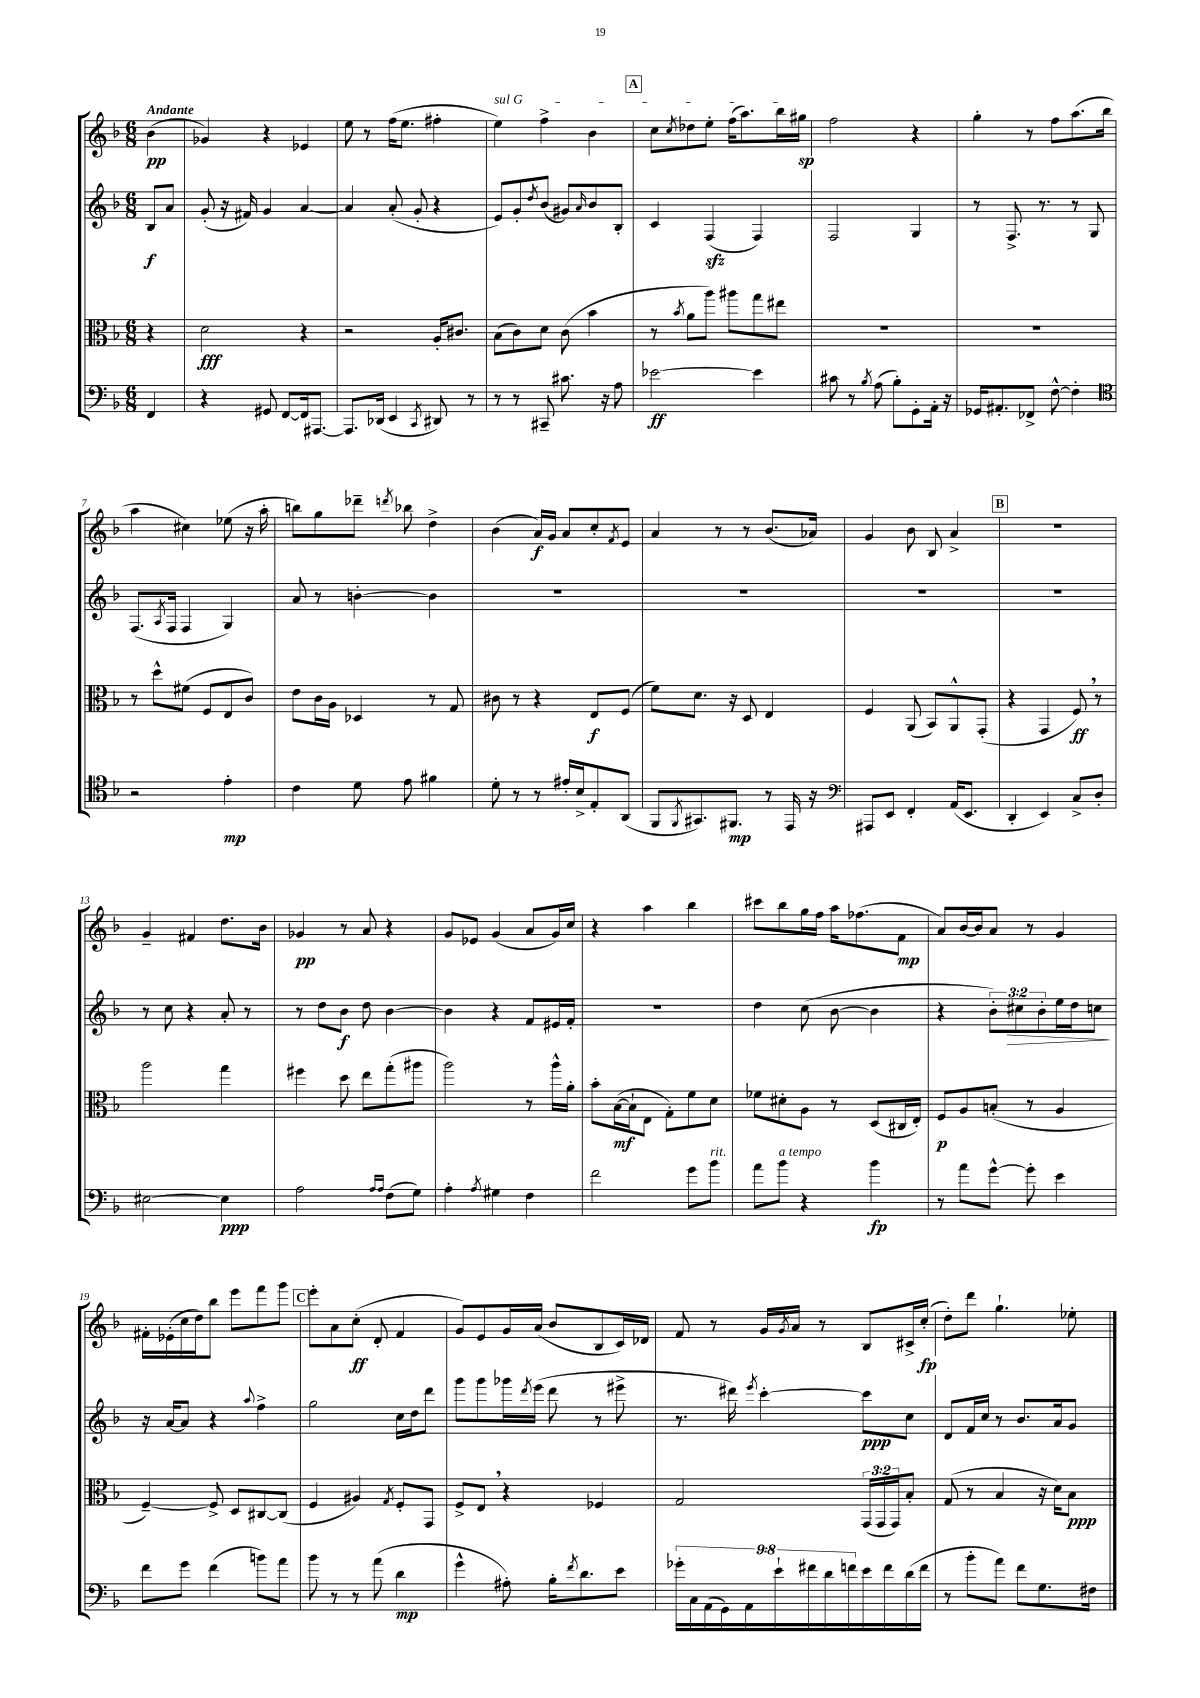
<<
\new StaffGroup <<
\new Staff = "s0" {
    \clef treble \key f \major \numericTimeSignature \time 6/8 \partial 4 \tempo "Andante"
    bes'4\pp( |
    ges'4) r4 ees'4 |
    e''8 r8 f''16( e''8. fis''4-. |
    \once \override TextSpanner.bound-details.left.text = \markup { \italic "sul G" } e''4\startTextSpan) f''4-> bes'4 |
    \mark \markup { \box "A" } c''8 \acciaccatura { c''8 } des''8 e''8-. f''16( a''8.) bes''16 gis''16\sp\stopTextSpan |
    f''2 r4 |
    g''4-. r8 f''8 a''8.( bes''16 |
    a''4 cis''4) ees''8( r16 a''16-. |
    b''8) g''8 des'''8-- \acciaccatura { d'''8 } bes''8 d''4-> |
    bes'4( a'16\f) g'16 a'8 c''8-. \acciaccatura { f'8 } e'8 |
    a'4 r8 r8 bes'8.( aes'16) |
    g'4 bes'8 bes8 a'4-> |
    \mark \markup { \box "B" } R2. |
    g'4-- fis'4 d''8. bes'16 |
    ges'4\pp r8 a'8 r4 |
    g'8 ees'8 g'4( a'8 g'16) c''16 |
    r4 a''4 bes''4 |
    cis'''8 bes''8 g''16 f''16 a''16 fes''8.( f'8\mp |
    a'8) bes'16~ bes'16 a'8 r8 g'4 |
    fis'16-. ees'16-.( c''16 d''16) bes''8 e'''8 f'''8 g'''8 |
    \mark \markup { \box "C" } e'''8-. a'8 c''8-.\ff( d'8-. f'4 |
    g'8) e'8 g'16 a'16( bes'8 bes8 c'16) des'16 |
    f'8 r8 g'16 \acciaccatura { g'8 } a'16 r8 bes8 cis'16-> c''16-.\fp( |
    d''8-.) d'''8 g''4.-! ees''8-. \bar "|." |
}
\new Staff = "s1" {
    \clef treble \key f \major \numericTimeSignature \time 6/8 \override Staff.TupletNumber.text = #tuplet-number::calc-fraction-text \partial 4
    bes8\f a'8 |
    g'8-.( r16 fis'16) g'4 a'4~ |
    a'4 a'8-.( g'8-. r4 |
    e'8) g'8-. \acciaccatura { d''8 } bes'8( gis'8) \grace { a'16 } bes'8 bes8-. |
    \mark \markup { \box "A" } c'4 f4\sfz( f4) |
    f2 g4 |
    r8 f8.-> r8. r8 g8 |
    f8.( \acciaccatura { a8 } f16 f4 g4) |
    a'8 r8 b'4~-. b'4 |
    R2. |
    R2. |
    R2. |
    \mark \markup { \box "B" } R2. |
    r8 c''8 r4 a'8-. r8 |
    r8 d''8 bes'8\f d''8 bes'4~ |
    bes'4 r4 f'8 eis'16 f'16-. |
    R2. |
    d''4 c''8( bes'8~ bes'4 |
    r4 \tuplet 3/2 { bes'8-.) cis''8\> bes'8-. } e''16 d''16 c''8\! |
    r16 a'16~ a'8 r4 \appoggiatura { a''8 } f''4-> |
    \mark \markup { \box "C" } g''2 c''16 d''16 d'''8 |
    g'''8 g'''8 ges'''16 \acciaccatura { d'''8 } e'''16( d'''8 r8 eis'''8-> |
    r8. dis'''16) \acciaccatura { e'''8 } c'''4~-. c'''8\ppp c''8 |
    d'8 f'16 c''16 r8 bes'8. a'16 g'8 \bar "|." |
}
\new Staff = "s2" {
    \clef alto \key f \major \numericTimeSignature \time 6/8 \override Staff.TupletNumber.text = #tuplet-number::calc-fraction-text \partial 4
    r4 |
    d'2\fff r4 |
    r2 a16-. cis'8. |
    bes8( c'8) d'8 c'8( bes'4 |
    \mark \markup { \box "A" } r8 \acciaccatura { bes'8 } a'8 a''8) ais''8 g''8 eis''8 |
    R2. |
    R2. |
    r8 d''8-^ fis'8( f8 e8 c'8) |
    e'8 c'16 a16 des4 r8 g8 |
    cis'8 r8 r4 e8\f f8( |
    f'8) d'8. r16 d8 e4 |
    f4 a,8( bes,8) a,8-^ g,8-.( |
    \mark \markup { \box "B" } r4 g,4 f8\ff) \breathe r8 |
    a''2 g''4 |
    fis''4 d''8 e''8 g''8-.( ais''8 |
    a''2) r8 a''16-^ a'16-. |
    bes'8-. bes16~\mf( bes16-! e8 g8-.) f'8 d'8 |
    fes'8 dis'8-. a8 r8 d8( cis16 e16-.) |
    f8\p a8 b8-.( r8 a4 |
    f4~--) f8-> d8 cis8~ cis8( |
    \mark \markup { \box "C" } f4 ais4) \acciaccatura { g8 } f8-. g,8 |
    f8-> e8 \breathe r4 fes4 |
    g2 \tuplet 3/2 { g,16( g,16 g,16) } bes8-. |
    g8( r8 bes4 r16 d'16) bes8\ppp \bar "|." |
}
\new Staff = "s3" {
    \clef bass \key f \major \numericTimeSignature \time 6/8 \override Staff.TupletNumber.text = #tuplet-number::calc-fraction-text \partial 4
    f,4 |
    r4 gis,8 f,8~ f,16 ais,,8.~ |
    ais,,8. des,16( e,4 \acciaccatura { c,8 } dis,8) r8 |
    r8 r8 cis,8-- cis'8. r16 a8 |
    \mark \markup { \box "A" } ees'2~\ff ees'4 |
    cis'8 r8 \acciaccatura { bes8 } a8( bes8-.) g,8-. a,16-. r16 |
    ges,16 ais,8.-. fes,8-> f8~-^ f4-. |
    \clef tenor r2 e'4-.\mp |
    c'4 d'8 e'8 fis'4 |
    d'8-. r8 r8 eis'16-. bes16-> e8-. a,8( |
    f,8 \acciaccatura { f,8 } gis,8.) fis,8.\mp r8 e,16 r16 |
    \clef bass ais,,8 e,8 f,4-. a,16( e,8. |
    \mark \markup { \box "B" } d,4-. e,4) c8-> d8-. |
    eis2~ eis4\ppp |
    a2 \grace { a16 a16 } f8( g8) |
    a4-. \acciaccatura { a8 } gis4 f4 |
    f'2 g'8 bes'8^\markup { \italic "rit." } |
    a'8 bes'8^\markup { \italic "a tempo" } r4 bes'4\fp |
    r8 a'8 g'8~-^ g'8-. e'4 |
    f'8 g'8 f'4( b'8) a'8 |
    \mark \markup { \box "C" } bes'8 r8 r8 a'8( d'4\mp |
    g'4-^ ais8-.) bes16-. \acciaccatura { f'8 } d'8. e'8 |
    \tuplet 9/8 { ges'16-. c16 a,16( g,16) a,16 e'16-! fis'16 d'16 f'16 } e'16 f'16 d'16( f'16 |
    r8 bes'8-. a'8) f'8 g8. fis16 \bar "|." |
}
>>
>>
